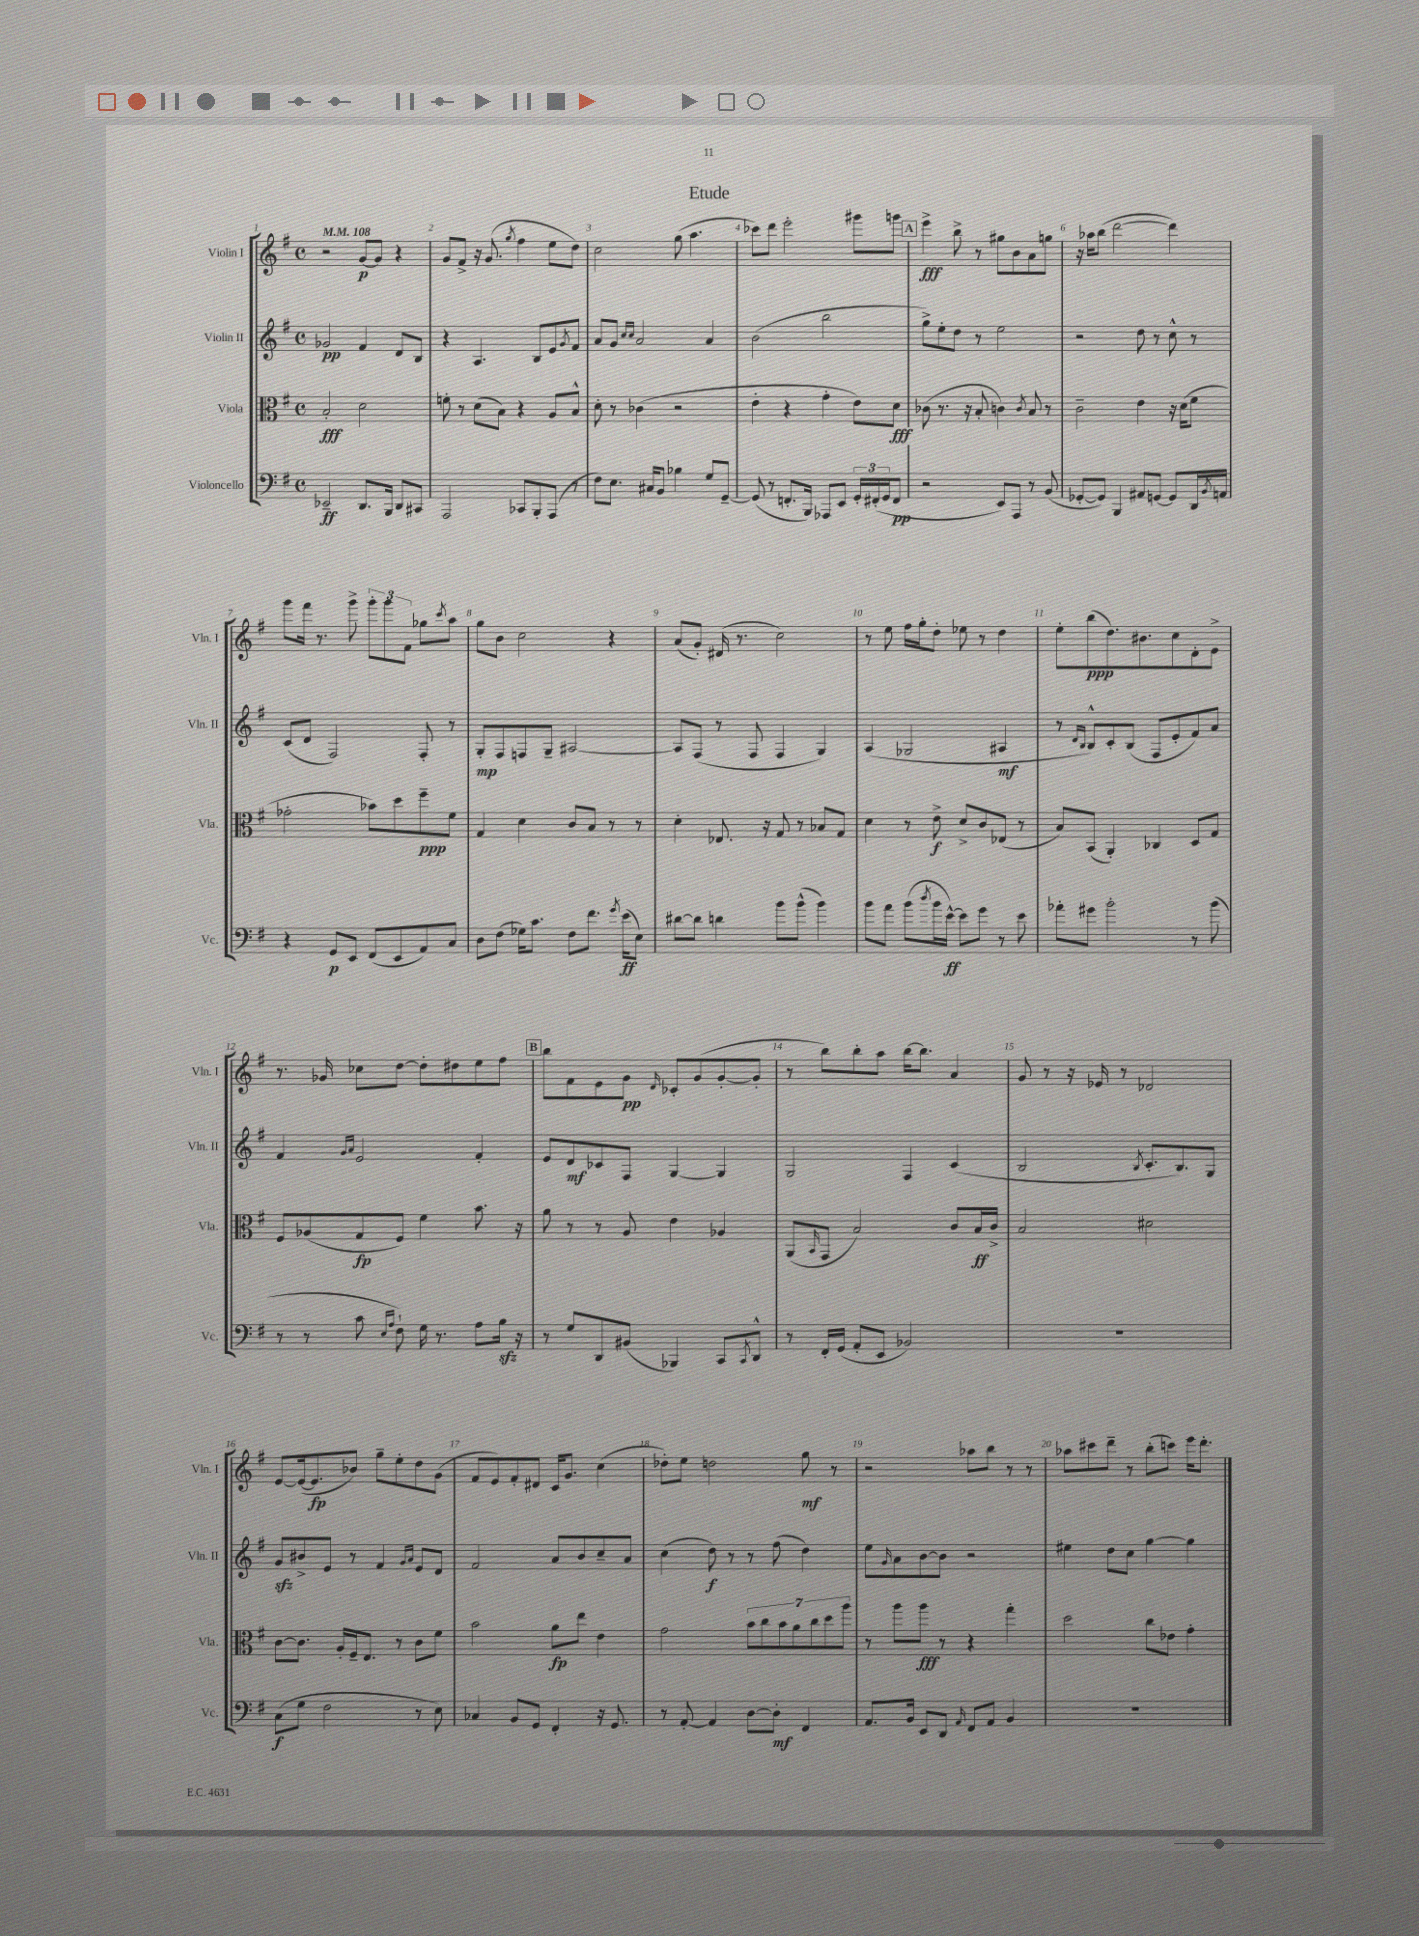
\header { title = "Etude" }
<<
\new StaffGroup <<
\new Staff = "s0" \with { instrumentName = "Violin I" shortInstrumentName = "Vln. I" } {
    \clef treble \key g \major \defaultTimeSignature \time 4/4 \tempo 4 = 108
    r2 g'8~\p g'8 r4 |
    g'8 fis'8-> r16 g'8.( \acciaccatura { g''8 } fis''4 e''8 d''8) |
    c''2 g''8( a''4. |
    ces'''8) d'''8 e'''2-. gis'''8 g'''8 |
    \mark \markup { \box "A" } e'''4->\fff b''8-> r8 gis''8 b'8 a'8 g''8 |
    r16 aes''16 b''8( d'''2~ d'''4) |
    g'''8 fis'''16 r8. g'''8-> \tuplet 3/2 { g'''8-. g'''8 fis'8 } ges''8 \acciaccatura { c'''8 } a''8 |
    g''8 b'8 c''2 r4 |
    a'8( g'8-.) dis'16( r8. c''2) |
    r8 e''8 fis''16 g''16-. d''8-. ees''8 r8 d''4 |
    e''8-. b''8\ppp( d''8.) bis'8. c''8 d'8-. e'8-> |
    r8. ges'16 ces''8 d''8~ d''8-. dis''8 e''8 fis''8 |
    \mark \markup { \box "B" } b''8 fis'8 e'8 g'8\pp \grace { d'16 } ces'8-. g'8( g'8~-. g'8-. |
    r8 b''8) b''8-. a''8 b''16~ b''8. a'4 |
    g'8 r8 r16 ees'16 r8 des'2 |
    e'8~ e'16~( e'8.\fp bes'8) g''8-- e''8-. d''8 g'8( |
    fis'8 e'8) fis'8-. dis'8 c'16 g'8. c''4( |
    des''8-.) e''8 d''2 g''8\mf r8 |
    r2 aes''8 b''8 r8 r8 |
    aes''8 cis'''8 d'''8-- r8 b''8-.( c'''8) e'''16 d'''8.-. \bar "|." |
}
\new Staff = "s1" \with { instrumentName = "Violin II" shortInstrumentName = "Vln. II" } {
    \clef treble \key g \major \defaultTimeSignature \time 4/4
    ges'2\pp fis'4 d'8 b8 |
    r4 a4. b8 e'8 \acciaccatura { g'8 } fis'8 |
    a'8 g'8 \grace { c''16 c''16 } a'2 a'4 |
    b'2( b''2 |
    \mark \markup { \box "A" } g''8->) e''8-. d''8 r8 e''2 |
    r2 d''8 r8 c''8-^ r8 |
    c'8( d'8 fis2) fis8-. r8 |
    g8-.\mp fis8 f8 g8-- ais2~ |
    ais8 fis8( r8 fis8 fis4 g4) |
    a4( ges2 ais4\mf |
    r8 \grace { d'16 b16 } b8-^) c'8-. b8( fis8 e'8-. fis'8) a'8 |
    fis'4 \grace { g'16 a'16 } e'2 fis'4-. |
    \mark \markup { \box "B" } e'8 d'8\mf ces'8 fis8 g4~ g4 |
    g2 fis4 c'4( |
    b2 \acciaccatura { b8 } c'8.-. b8.) g8 |
    g'8\sfz bis'8-> e'8 r8 fis'4 \grace { g'16 a'16 } e'8 d'8 |
    fis'2 a'8 b'8 c''8-- a'8 |
    c''4( d''8\f) r8 r8 fis''8( d''4) |
    e''8 \grace { g'16 } a'8 b'8~ b'8 r2 |
    eis''4 d''8 c''8 g''4~ g''4 \bar "|." |
}
\new Staff = "s2" \with { instrumentName = "Viola" shortInstrumentName = "Vla." } {
    \clef alto \key g \major \defaultTimeSignature \time 4/4
    b2-.\fff d'2 |
    f'8-. r8 d'8( b8) r4 a8 b8-^ |
    d'8-. r8 ces'4( r2 |
    e'4-. r4 g'4-. e'8) d'8\fff |
    \mark \markup { \box "A" } ces'8( r8. r16 b8-. c'4) \acciaccatura { c'8 } b8 r8 |
    c'2-- e'4 r16 d'16( fis'8 |
    ges'2-. bes'8) d''8 fis''8--\ppp fis'8 |
    g4 d'4 c'8 b8 r8 r8 |
    d'4-. ees8. r16 g8 r8 bes8 g8 |
    d'4 r8 e'8->\f d'8-> c'8 ees8( r8 |
    b8) b,8( a,4-.) ces4 d8 g8 |
    fis8 aes8( g8\fp fis8) fis'4 b'8. r16 |
    \mark \markup { \box "B" } a'8 r8 r8 a8 e'4 aes4 |
    a,8( \grace { b,16 } g,8 b2) c'8 b16\ff c'16-> |
    b2 dis'2 |
    c'8~ c'8. a16-. fis16-- e8. r8 c'8 fis'8 |
    b'2 a'8\fp e''8 e'4 |
    g'2 \tuplet 7/4 { b'8 c''8 b'8 a'8 c''8 d''8 a''8 } |
    r8 a''8 a''8\fff r8 r4 g''4-. |
    d''2 c''8 ees'8 g'4-. \bar "|." |
}
\new Staff = "s3" \with { instrumentName = "Violoncello" shortInstrumentName = "Vc." } {
    \clef bass \key g \major \defaultTimeSignature \time 4/4
    ees,2--\ff d,8. b,,16 d,8 cis,8 |
    a,,2 ces,8 b,,8-. a,,8( r8 |
    fis8) e8. cis16 b,8 bes4 g8 g,8~-- |
    g,8( r8 f,8.-. b,,16) aes,,8 e,8 \tuplet 3/2 { g,16-. fis,16-.( g,16 } fis,8\pp |
    \mark \markup { \box "A" } r2 e,8) a,,8 r8 b,8( |
    ges,8~-. ges,8) b,,4 ais,8 g,8~ g,8 d,16 \acciaccatura { b,8 } a,16 |
    r4 g,8\p e,8 fis,8( e,8 a,8) c8 |
    d8 fis8( ges16) c'8. fis8 fis'8. \acciaccatura { g'8 } e'16\ff( e8) |
    dis'8~ dis'8 d'4 b'8 b'8-^( b'4) |
    b'8 a'8 b'8( \acciaccatura { d''8 } b'16 e'16~-^\ff) e'8 g'8 r8 e'8 |
    aes'8-. gis'8 b'2-. r8 b'8( |
    r8 r8 c'8 \grace { e16 a16 } fis8-!) g16 r8. a8 b16\sfz r16 |
    \mark \markup { \box "B" } r8 g8 d,8 bis,8( bes,,4) c,8 \acciaccatura { c,8 } d,8-^ |
    r8 fis,16-. g,16( a,8-. e,8 bes,2) |
    R1 |
    c8\f( g8 fis2 r8 e8) |
    ces4 b,8 g,8 fis,4-. r16 g,8. |
    r8 a,8~-. a,4 d8~ d8-.\mf fis,4 |
    a,8. b,16 e,8 d,8 \grace { a,16 } fis,8 a,8 b,4 |
    R1 \bar "|." |
}
>>
>>
\layout { \context { \Score \override BarNumber.break-visibility = ##(#f #t #t) barNumberVisibility = #all-bar-numbers-visible } }
